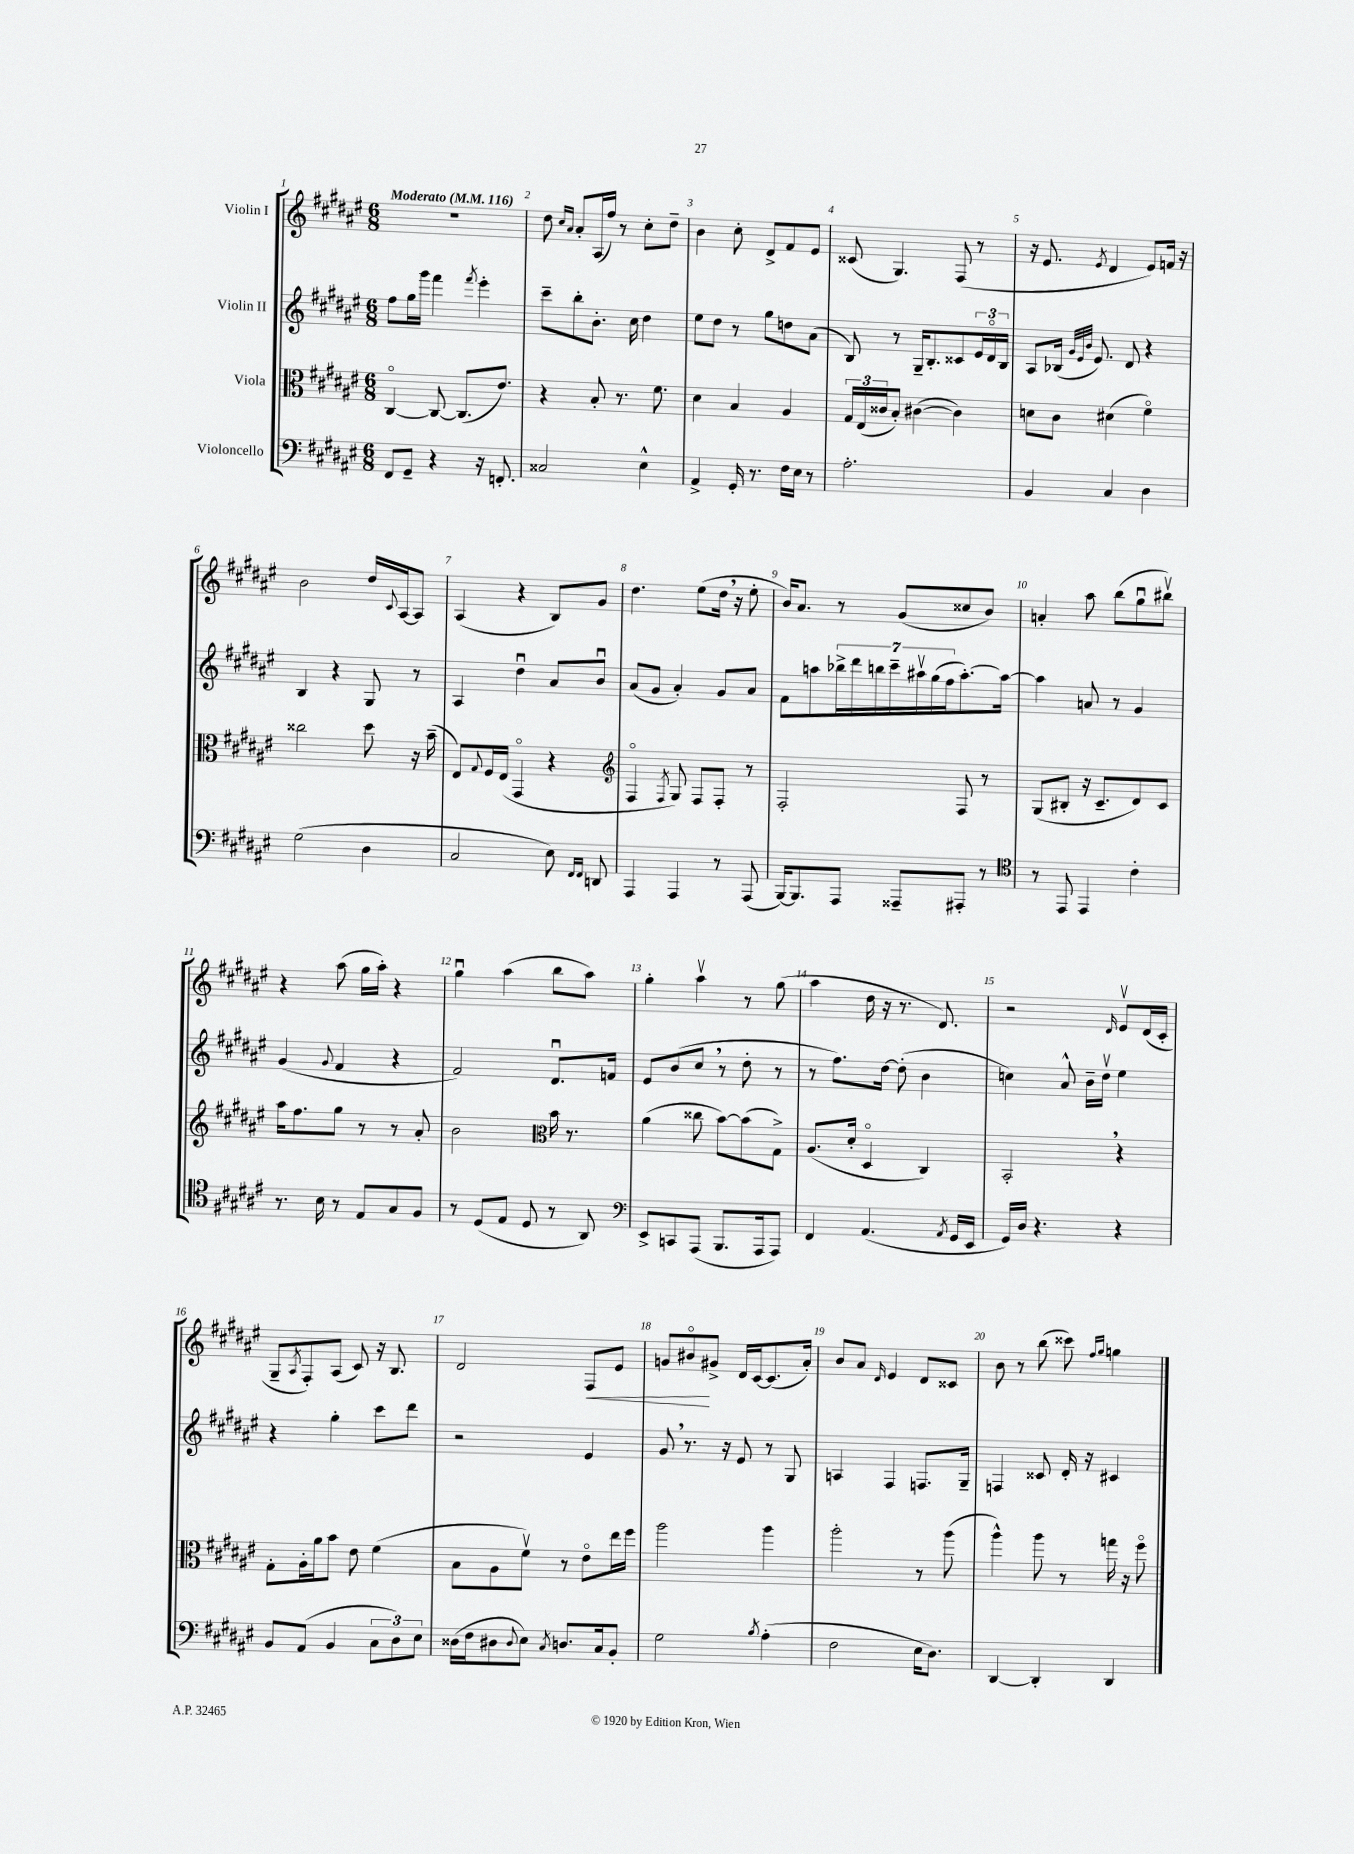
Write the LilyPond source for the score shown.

<<
\new StaffGroup <<
\new Staff = "s0" \with { instrumentName = "Violin I" } {
    \clef treble \key fis \major \numericTimeSignature \time 6/8 \tempo "Moderato" 4 = 116
    R2. |
    dis''8 \grace { cis''16 ais'16 } ais'8-. ais16( fis''16) r8 cis''8-. dis''8-- |
    b'4 cis''8-. dis'8-> fis'8 eis'8 |
    cisis'8( gis4.) fis8( r8 |
    r16 eis'8. \acciaccatura { eis'8 } dis'4 eis'8) f'16 r16 |
    b'2 dis''16 \appoggiatura { cis'8 } ais16~ ais8 |
    ais4( r4 b8) gis'8 |
    dis''4. eis''8( dis''16 \breathe r16 eis''8-. |
    b'16) ais'8. r8 gis'8( cisis''8 b'8) |
    a'4-. ais''8 b''8( gis''8\downbow bis''8\upbow) |
    r4 ais''8( gis''16 ais''16-.) r4 |
    gis''4\downbow ais''4( b''8 ais''8) |
    gis''4-. ais''4\upbow r8 gis''8( |
    ais''4 dis''16 r16 r8. dis'8.) |
    r2 \grace { dis'16 } eis'8\upbow dis'16( cis'16-. |
    gis8-- \acciaccatura { ais8 } fis8-.) ais8( cis'8) r16 b8. |
    dis'2 fis8\< eis'8 |
    g'8 bis'8\flageolet\! gis'8-> dis'16 cis'16~ cis'8.( ais'16-.) |
    b'8 ais'8 \grace { dis'16 } eis'4 dis'8 cisis'8 |
    b'8 r8 b''8( cisis'''8) \grace { fis''16 gis''16 } g''4 \bar "|." |
}
\new Staff = "s1" \with { instrumentName = "Violin II" } {
    \clef treble \key fis \major \numericTimeSignature \time 6/8
    fis''8 gis''16 gis'''16 fis'''4 \acciaccatura { fis'''8 } eis'''4-. |
    cis'''8-- b''8-. b'8.-. cis''16 dis''4 |
    eis''8 dis''8 r8 gis''8 d''8 ais'8( |
    b8) r8 gis16-- b8.-. cisis'8 \tuplet 3/2 { eis'16 dis'16\flageolet b16 } |
    ais8 bes16( \grace { gis'32 eis'32 b'32 } eis'8.) dis'8 r4 |
    b4 r4 gis8 r8 |
    ais4 dis''4\downbow ais'8 b'8\downbow |
    ais'8( gis'8 ais'4-.) gis'8 ais'8 |
    fis'8 a''8 \tuplet 7/4 { bes''16-> dis'''16 b''16 cis'''16-- ais''16\upbow gis''16( fis''16 } ais''8.~-.) ais''16~ |
    ais''4 a'8 r8 gis'4 |
    gis'4( \appoggiatura { gis'8 } fis'4 r4 |
    fis'2) dis'8.\downbow f'16 |
    eis'8 b'8( cis''8 \breathe r8 dis''8-. r8 |
    r8 fis''8.) dis''16~ dis''8-.( b'4 |
    c''4) ais'8-^ b'16-- dis''16\upbow eis''4 |
    r4 gis''4-. cis'''8 dis'''8 |
    r2 eis'4 |
    gis'8 \breathe r8. r16 eis'8 r8 gis8 |
    a4 fis4 f8. gis16-- |
    f4 cisis'8 dis'16-. r16 cis'4 \bar "|." |
}
\new Staff = "s2" \with { instrumentName = "Viola" } {
    \clef alto \key fis \major \numericTimeSignature \time 6/8
    cis4~\flageolet cis8~ cis8.( eis'8.) |
    r4 b8-. r8. fis'8. |
    dis'4 b4 ais4 |
    \tuplet 3/2 { gis16 eis16( cisis'16 } b8-.) cis'4~( cis'4) |
    d'8 cis'8 dis'4( fis'4\flageolet) |
    cisis''2 dis''8 r16 b'16--( |
    eis8) \appoggiatura { gis8 } fis16 eis16( gis,4\flageolet r4 |
    \clef treble fis4\flageolet \acciaccatura { fis8 } gis8) fis8 fis8-. r8 |
    fis2-. fis8 r8 |
    gis8( bis8-. r16 cis'8.-- dis'8) cis'8 |
    ais''16 fis''8. gis''8 r8 r8 ais'8-. |
    b'2 \clef alto b'16 r8. |
    ais'4( cisis''8 b'8~) b'8( gis8->) |
    ais8.( dis'16-. dis4\flageolet cis4) |
    b,2-. \breathe r4 |
    gis8-. ais16-. ais'16 b'8 eis'8 fis'4( |
    b8 ais8 fis'8\upbow) r8 eis'8\flageolet eis''16 fis''16 |
    ais''2 ais''4 |
    ais''2-. r8 ais''8( |
    ais''4-^) ais''8 r8 g''16 r16 fis''8\flageolet \bar "|." |
}
\new Staff = "s3" \with { instrumentName = "Violoncello" } {
    \clef bass \key fis \major \numericTimeSignature \time 6/8
    fis,8 gis,8-- r4 r16 f,8.-. |
    cisis2 eis4-^ |
    ais,4-> gis,16-. r8. fis16 eis16 r8 |
    ais2.-. |
    b,4 cis4 dis4 |
    gis2( dis4 |
    cis2 eis8) \grace { fis,16 fis,16 } d,8 |
    ais,,4 ais,,4 r8 ais,,8( |
    b,,16~) b,,8. ais,,8 aisis,,8-- ais,,8-. r8 |
    \clef tenor r8 eis,8 eis,4 cis'4-. |
    r8. b16 r8 eis8 gis8 fis8 |
    r8 dis8( eis8 dis8 r8 ais,8) |
    \clef bass eis,8-> c,8 ais,,8( b,,8. ais,,16 ais,,8) |
    fis,4 ais,4.( \acciaccatura { ais,8 } gis,16 eis,16 |
    gis,16) dis16 r4. r4 |
    b,8 ais,8( b,4 \tuplet 3/2 { cis8 dis8) eis8 } |
    disis16( fis16 dis8 \appoggiatura { dis8 } eis8) \acciaccatura { cis8 } d8. cis16 b,8-. |
    gis2 \acciaccatura { b8 } ais4-.( |
    fis2 eis16 dis8.) |
    dis,4~ dis,4-. dis,4 \bar "|." |
}
>>
>>
\layout { \context { \Score \override BarNumber.break-visibility = ##(#f #t #t) barNumberVisibility = #all-bar-numbers-visible } }
